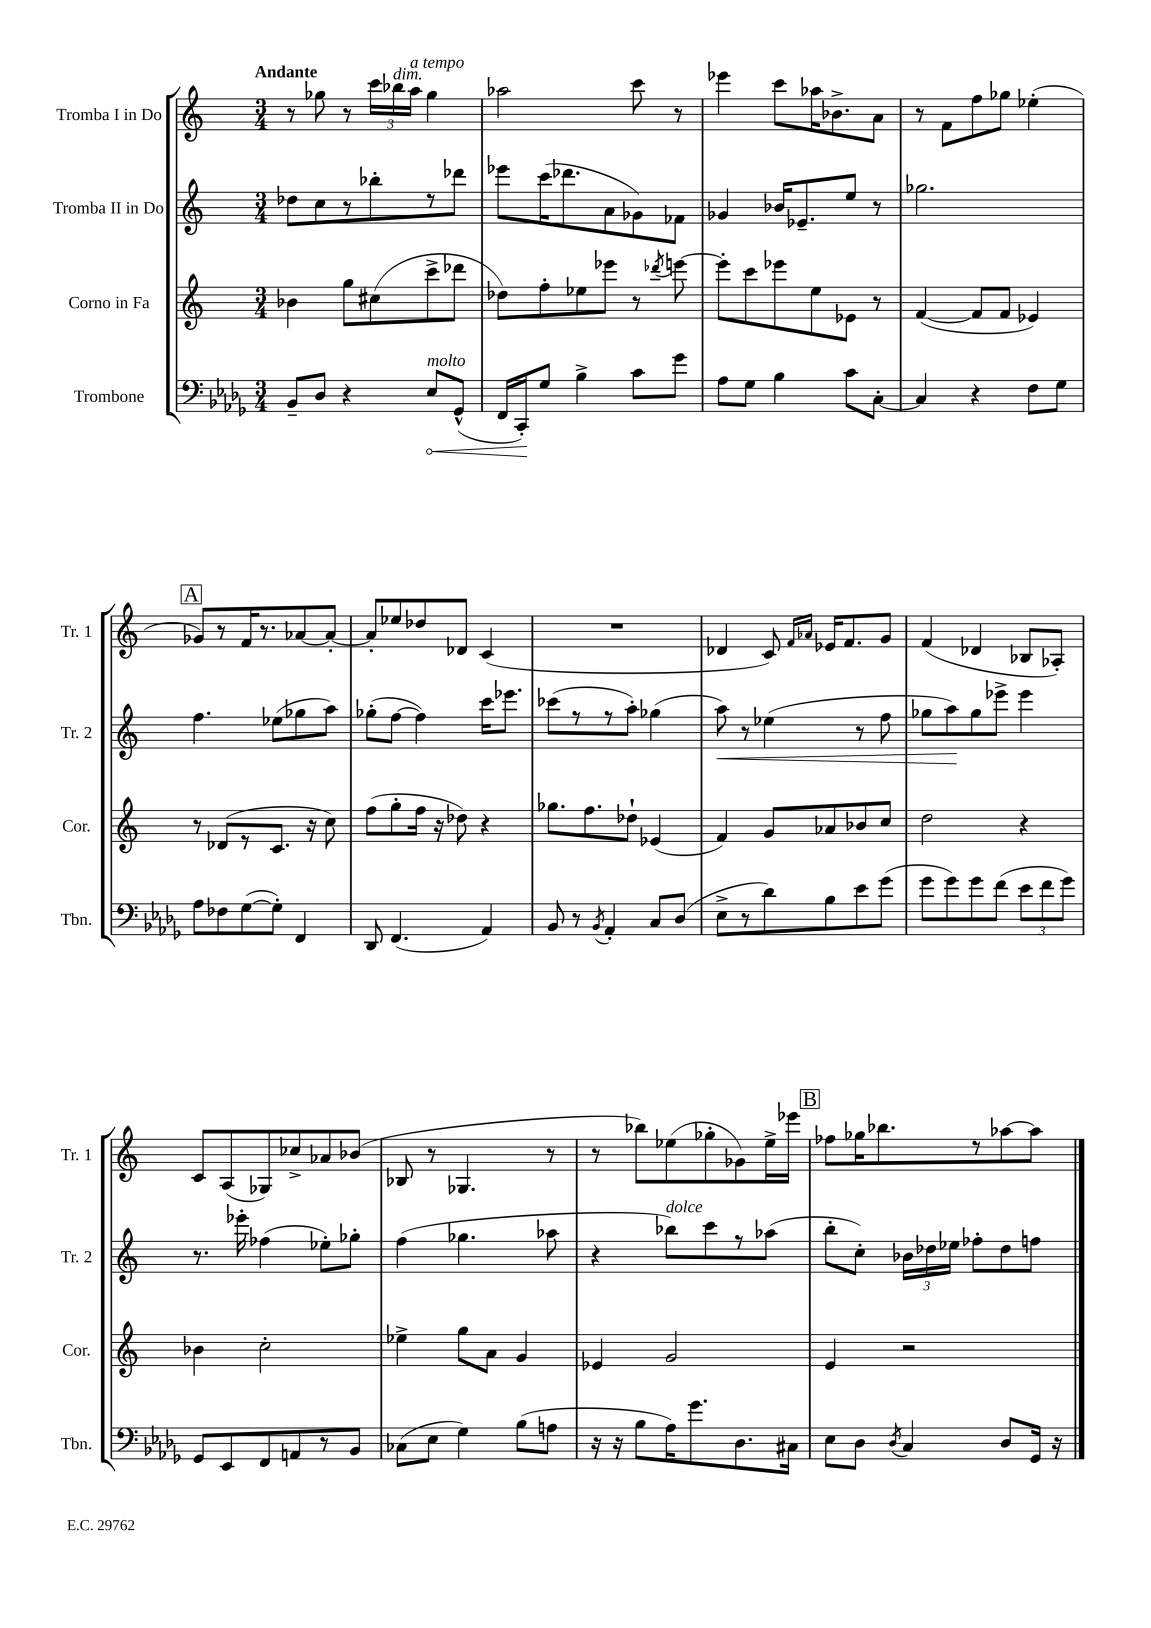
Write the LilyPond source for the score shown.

<<
\new StaffGroup <<
\new Staff = "s0" \with { instrumentName = "Tromba I in Do" shortInstrumentName = "Tr. 1" } {
    \clef treble \key c \major \numericTimeSignature \time 3/4 \tempo "Andante"
    \autoBeamOff r8 ges''8 r8 \tuplet 3/2 { c'''16[ bes''16^\markup { \italic "dim." } a''16]^\markup { \italic "a tempo" } } ges''4 |
    aes''2 c'''8 r8 |
    ees'''4 c'''8[ aes''16 bes'8.-> a'8] |
    r8 f'8[ f''8 ges''8] ees''4-.( |
    \mark \markup { \box "A" } ges'8[) r8 f'16 r8. aes'8~ aes'8]~-. |
    aes'8[-. ees''8 des''8 des'8] c'4( |
    R2. |
    des'4 c'8) \grace { f'16[ aes'16] } ees'16[ f'8. g'8] |
    f'4( des'4 bes8[ aes8]-.) |
    c'8[ a8( ges8) ces''8-> aes'8 bes'8]( |
    bes8 r8 ges4. r8 |
    r8 bes''8[) ees''8( ges''8-. ges'8) ees''16-> ees'''16] |
    \mark \markup { \box "B" } fes''8[ ges''16 bes''8. r8 aes''8~ aes''8] \bar "|." |
}
\new Staff = "s1" \with { instrumentName = "Tromba II in Do" shortInstrumentName = "Tr. 2" } {
    \clef treble \key c \major \numericTimeSignature \time 3/4
    \autoBeamOff des''8[ c''8 r8 bes''8-. r8 des'''8] |
    ees'''8[ c'''16( des'''8. a'8 ges'8) fes'8] |
    ges'4 bes'16[ ees'8.-- e''8] r8 |
    ges''2. |
    \mark \markup { \box "A" } f''4. ees''8[( ges''8 a''8]) |
    ges''8[-.( f''8]~ f''4) c'''16[ ees'''8.] |
    ces'''8[( r8 r8 a''8]-.) ges''4( |
    a''8\<) r8 ees''4( r8 f''8 |
    ges''8[ a''8\!) ges''8 ees'''8]-> ees'''4 |
    r8. ees'''16-. fes''4( ees''8[-.) ges''8]-. |
    f''4( ges''4. aes''8 |
    r4 bes''8[^\markup { \italic "dolce" }) c'''8 r8 aes''8]( |
    \mark \markup { \box "B" } b''8[-. c''8]-.) \tuplet 3/2 { bes'16[ des''16 ees''16] } fes''8[-. des''8 f''8] \bar "|." |
}
\new Staff = "s2" \with { instrumentName = "Corno in Fa" shortInstrumentName = "Cor." } {
    \clef treble \key c \major \numericTimeSignature \time 3/4
    \autoBeamOff bes'4 g''8[ cis''8( c'''8-> des'''8] |
    des''8[) f''8-. ees''8 ees'''8] r8 \acciaccatura { des'''8 } e'''8~ |
    e'''8[-. c'''8 ees'''8 e''8 ees'8] r8 |
    f'4~( f'8[ f'8] ees'4) |
    \mark \markup { \box "A" } r8 des'8[( r8 c'8.] r16 c''8) |
    f''8[( g''8-. f''16] r16 des''8) r4 |
    ges''8.[ f''8. des''8]-! ees'4( |
    f'4) g'8[ aes'8 bes'8 c''8] |
    d''2 r4 |
    bes'4 c''2-. |
    ees''4-> g''8[ a'8] g'4 |
    ees'4 g'2 |
    \mark \markup { \box "B" } e'4 r2 \bar "|." |
}
\new Staff = "s3" \with { instrumentName = "Trombone" shortInstrumentName = "Tbn." } {
    \clef bass \key des \major \numericTimeSignature \time 3/4
    \autoBeamOff bes,8[-- des8] r4 \once \override Hairpin.circled-tip = ##t ees8[\<^\markup { \italic "molto" } ges,8]-^( |
    f,16[ c,16-.\!) ges8] bes4-> c'8[ ges'8] |
    aes8[ ges8] bes4 c'8[ c8]~-. |
    c4 r4 f8[ ges8] |
    \mark \markup { \box "A" } aes8[ fes8 ges8~( ges8]-.) f,4 |
    des,8 f,4.( aes,4) |
    bes,8 r8 \acciaccatura { bes,8 } aes,4-. c8[ des8]( |
    ees8[-> r8 des'8) bes8 ees'8 ges'8]( |
    ges'8[ ges'8) ges'8 f'8]( \tuplet 3/2 { ees'8[ f'8 ges'8]) } |
    ges,8[ ees,8 f,8 a,8 r8 bes,8] |
    ces8[( ees8] ges4) bes8[( a8] |
    r16 r16 bes8[ aes16) ges'8. des8. cis16] |
    \mark \markup { \box "B" } ees8[ des8] \acciaccatura { des8 } c4 des8[ ges,16] r16 \bar "|." |
}
>>
>>
\layout { \context { \Score \remove "Bar_number_engraver" } }
